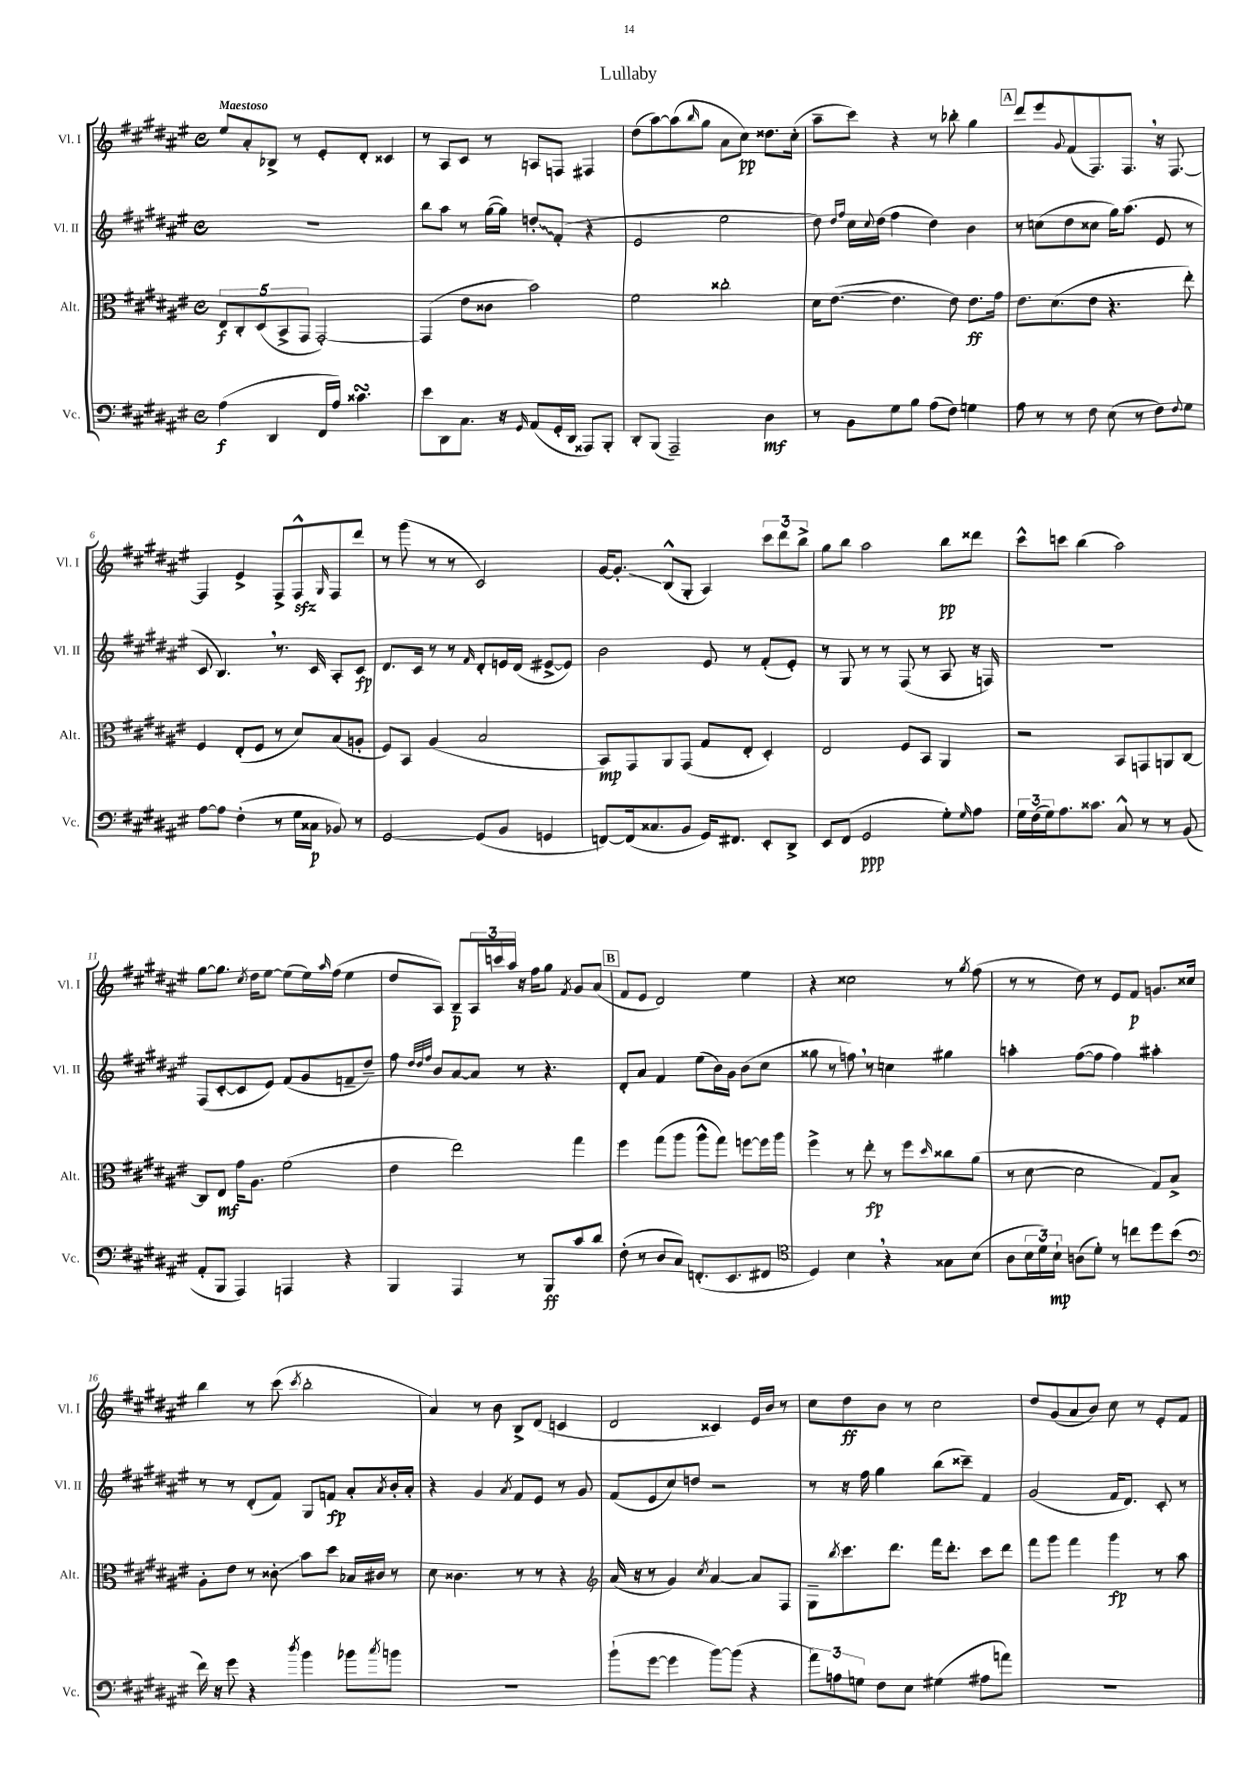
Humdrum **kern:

**kern	**kern	**kern	**kern
*staff4	*staff3	*staff2	*staff1
*clefF4	*clefC3	*clefG2	*clefG2
*k[f#c#g#d#a#e#]	*k[f#c#g#d#a#e#]	*k[f#c#g#d#a#e#]	*k[f#c#g#d#a#e#]
*M4/4	*M4/4	*M4/4	*M4/4
*met(c)	*met(c)	*met(c)	*met(c)
(4A#\	10E#/L	1r	8ee#/L
.	10C#'/	.	.
.	.	.	8a#'/
.	(10D#/	.	.
4DD#/	.	.	8B-^/J
.	10BB^/	.	.
.	.	.	8r
.	10GG#/J	.	.
16FF#/LL	[2GG#'/)	.	8e#'/L
16A#/JJ)	.	.	.
4.c##\	.	.	8d#'/J
.	.	.	4c##/
=	=	=	=
8e#\L	(4GG#/]	8bb\L	8r
8DD#\	.	8aa#\J	8A#/L
8.C#\J	8e#\L	8r	8c#/J
.	8c##\J	([16gg#\LL	8r
16r	.	16gg#\]JJ)	.
16qqGG#/	.	.	.
(8AA#/L	2b\)	8dd'/L	8A/L
16GG#'/L	.	(8f#'/J	8F/J
16DD#/JJ	.	.	.
8AAA##/L)	.	4r	4F#/
8BBB'/J	.	.	.
=	=	=	=
8DD#'/L	2f#\	2e#/	(8dd#\L
(8BBB/J	.	.	[8aa#\)
2AAA#~/)	.	.	(8aa#\]
.	.	.	16qqbb/
.	.	.	8gg#\J
.	2cc##'\	2ee#\	8a#\L
.	.	.	8cc#\J)
4D#\	.	.	8.dd##\L
.	.	.	(16cc#'\Jk
=	=	=	=
8r	16d#\LK	8dd#\)	8aa#~\L
.	([8.e#\J	.	.
.	.	16qqdd#/LL	.
.	.	16qqff#/JJ	.
8BB\L	.	16cc#\LL	8ccc#\J)
.	.	8qqcc#/	.
.	.	(16dd#\JJ	.
8G#\	4.e#\]	4ff#\	4r
8B\J	.	.	.
(8A#\L	.	4dd#\)	8r
8F#\J)	8e#\)	.	8bb-'\
4G\	8.e#\L	4b\	4gg#\
.	16g#\Jk	.	.
=	=	=	=
8A#\	8.e#\L	8r	8ddd#/L
8r	.	(8cc\L	8eee#/
.	(8.d#\	.	.
.	.	.	8qqg#/
8r	.	8dd#\	(8f#/
8F#\	8e#\J	8cc##\J	8.F#/)
(8E#\	4.r	16gg#\LK)	.
.	.	(8.aa#\J	8.F#/J
8r	.	.	.
8F#\L)	.	8e#/	16r
.	.	.	[8.F#/
8qqF#/	.	.	.
8G#\J	8ee#'\)	8r	.
=	=	=	=
[8A#\L	4F#/	8c#/	4F#/]
8A#\]J	.	4.B/)	.
(4F#'\	(8E#'/L	.	4e#^/
.	8F#/J	.	.
8r	8r	8.r	8F#^/L
16G#\LL	8d#/L)	.	8F#^^/
16C##\JJ	.	16c#/	.
.	.	.	16qqG#/
8BB-/)	(8B/	8A#'/L	8F#/
8r	8A'/J	8c#/J	8ddd#/J
=	=	=	=
[2GG#/	8F#/L)	8.d#/L	8r
.	8BB/J	.	(8ggg#\
.	.	16c#/Jk	.
.	(4A#/	8r	8r
.	.	8r	8r
.	.	16qqf#/	.
(8GG#/]L	2B/	8d#'/L	2c#/)
8BB/J	.	16e/L	.
.	.	(16d#/JJ	.
4GG/	.	[8e#^/L	.
.	.	8e#/]J)	.
=	=	=	=
[8FF/L)	8BB/L)	2b\	[16g#/LK
.	.	.	8.g#'/]J
(16FF/]k	8GG#/	.	.
8.C##/	.	.	.
.	8AA#/	.	(8B^^/L
8BB/J	(8GG#/J	.	8G#'/J
16GG#/LK)	8G#/L	8e#/	4A#/)
8.FF#/J	.	.	.
.	8E#'/J	8r	.
8EE#'/L	4D#'/)	(8f#'/L	12ccc#\L
.	.	.	12ddd#\
8DD#^/J	.	8e#'/J)	.
.	.	.	12bb^\J
=	=	=	=
8EE#/L	2E#/	8r	8gg#\L
(8FF#/J	.	8G#/	8bb\J
2GG#/	.	8r	2aa#\
.	.	8r	.
.	8F#/L	(8F#/	.
.	8BB/J	8r	.
8G#'\L)	4AA#/	8A#/	8bb\L
16qqG#/	.	.	.
8A#\J	.	16r	8ddd##\J
.	.	16F/)	.
=	=	=	=
24G#\LL	2r	1r	8ccc#^^\L
(24F#\	.	.	.
24G#\J)	.	.	.
8.A#\	.	.	8ccc\J
.	.	.	(4bb\
8.c##\J	.	.	.
8C#^^/	8BB/L	.	2aa#\)
8r	8GG/	.	.
8r	8AA/	.	.
(8BB/	[8C#/J	.	.
=	=	=	=
8AA#'/L	8C#/]L	(8F#/L	[8gg#\L
8BBB/J	8E#/J	[8c#'/	8.gg#\]J
4AAA#/)	16g#\LK	8c#/]	.
.	.	.	8qcc#/
.	8.A#\J	.	16dd#\LK
.	.	8e#/J)	[8ee#\J
4AAA/	(2f#\	(8f#/L	(8ee#\]L
.	.	8g#/	16ee#\L)
.	.	.	16qqaa#/
.	.	.	(16ff#\JJ
4r	.	8f~/	4ee#\
.	.	8dd#~/J)	.
=	=	=	=
4BBB/	4e#\	8ff#\	8dd#/L
.	.	32qqdd#/LLL	.
.	.	32qqdd#/	.
.	.	32qqff#/JJJ	.
.	.	8b/L	8A#/J)
4AAA#/	2ee#\)	[8a#/	8B~/L
.	.	8a#/]J	24A#/L
.	.	.	24ccc/
.	.	.	24aa#/JJ
8r	.	8r	16r
.	.	.	16ff#\LK
8BBB/L	.	4.r	8gg#\J
.	.	.	8qf#/
8c#/	4gg#\	.	8g#/L
8d#/J	.	.	(8a#/J
=	=	=	=
(8F#'\	4ff#\	8d#'/L	8f#/L
8r	.	8a#/J	8e#/J
8D#/L	(8gg#\L	4f#/	2d#/)
8C#/J)	8aa#\J	.	.
(8.FF'/L	8aa#^^\L	(8ee#\L	.
.	8gg#\J)	16b\L)	.
8.EE#/	.	16g#\JJ	.
.	[8ff\L	(8b\L	4ee#\
8FF#/J	16ff\]L	8cc#\J	.
.	16aa#\JJ	.	.
=	=	=	=
*clefC4	*	*	*
4D#/)	4ff#^\	8gg##\	4r
.	.	8r	.
4B\	8r	8ff\)	2cc##\
.	8ee#'\	8r	.
4r	8r	4cc\	.
.	8ff#\L	.	.
.	16qqdd#/	.	.
8G##\L	8cc##\	4gg#\	8r
.	.	.	8qgg#/
(8B\J	(8a#\J	.	(8ff#\
=	=	=	=
8A#\L	8r	4aa'\	8r
24B\L	[8d#\	.	8r
24d#\)	.	.	.
24B`\JJ	.	.	.
(8A\L	2d#\]	([8ff#\L	8dd#\)
8d#'\J)	.	8ff#\]J	8r
8r	.	4ff#\)	8e#/L
8cc\L	.	.	8f#/J
8dd#\	8G#/L)	4aa#'\	8.g/L
(8b\J	8B^/J	.	.
.	.	.	16cc##/Jk
=	=	=	=
*clefF4	*	*	*
16f#\)	8A#'\L	8r	4bb\
16r	.	.	.
8g#\	8e#\J	8r	.
4r	8r	(8d#'/L	8r
.	8c##'\	8f#/J)	(8ccc#\
8qdd#/	.	.	8qccc#/
4b\	8b\L	8G#/L	2bb'\
.	8dd#\J	8f/J	.
8b-\L	16B-/LL	8a#'/L	.
.	16c#/JJ	.	.
8qcc#/	.	8qa#/	.
8b\J	8r	16b'/L	.
.	.	16a#'/JJ	.
=	=	=	=
1r	8d#\	4r	4a#/)
.	4.c##\	.	.
.	.	4g#/	8r
.	.	.	8b\
.	.	8qa#/	.
.	8r	8f#/L	8B^/L
.	8r	8e#/J	(8d#/J
.	4r	8r	4c/
.	.	8g#/	.
=	=	=	=
*	*clefG2	*	*
(8b`\L	(16a#/	(8f#/L	2d#/
.	16r	.	.
[8g#\J	8r	8e#/	.
4g#\]	4g#/)	8cc#/)	.
.	.	8dd/J	.
.	8qcc#/	.	.
[8b\L)	[4a#/	2r	4c##/)
(8b\]J	.	.	.
4r	8a#/]L	.	16e#/LL
.	.	.	16b/JJ
.	8F#/J	.	8r
=	=	=	=
12a#\L)	8G#~\L	8r	8cc#\L
12A\	.	.	.
.	8qbb/	.	.
.	8.ccc#\	16r	8dd#\
12G\J	.	.	.
.	.	16ff#\	.
8F#\L	.	4gg#\	8b\J
.	8.ddd#\J	.	.
8E#\J	.	.	8r
(4G#\	16fff#\LK	(8bb\L	2cc#\
.	8.ddd#'\J	.	.
.	.	8ccc##~\J)	.
8A#\L	8ccc#\L	4f#/	.
8a\J)	8ddd#\J	.	.
=	=	=	=
1r	8fff#\L	(2g#/	8dd#/L
.	8ggg#\J	.	(8g#/
.	4fff#\	.	8a#/
.	.	.	8b/J)
.	4ggg#\	16f#/LK	8cc#\
.	.	8.d#/J)	.
.	.	.	8r
.	8r	8c#'/	8e#'/L
.	8aa#\	8r	8f#/J
==	==	==	==
*-	*-	*-	*-
